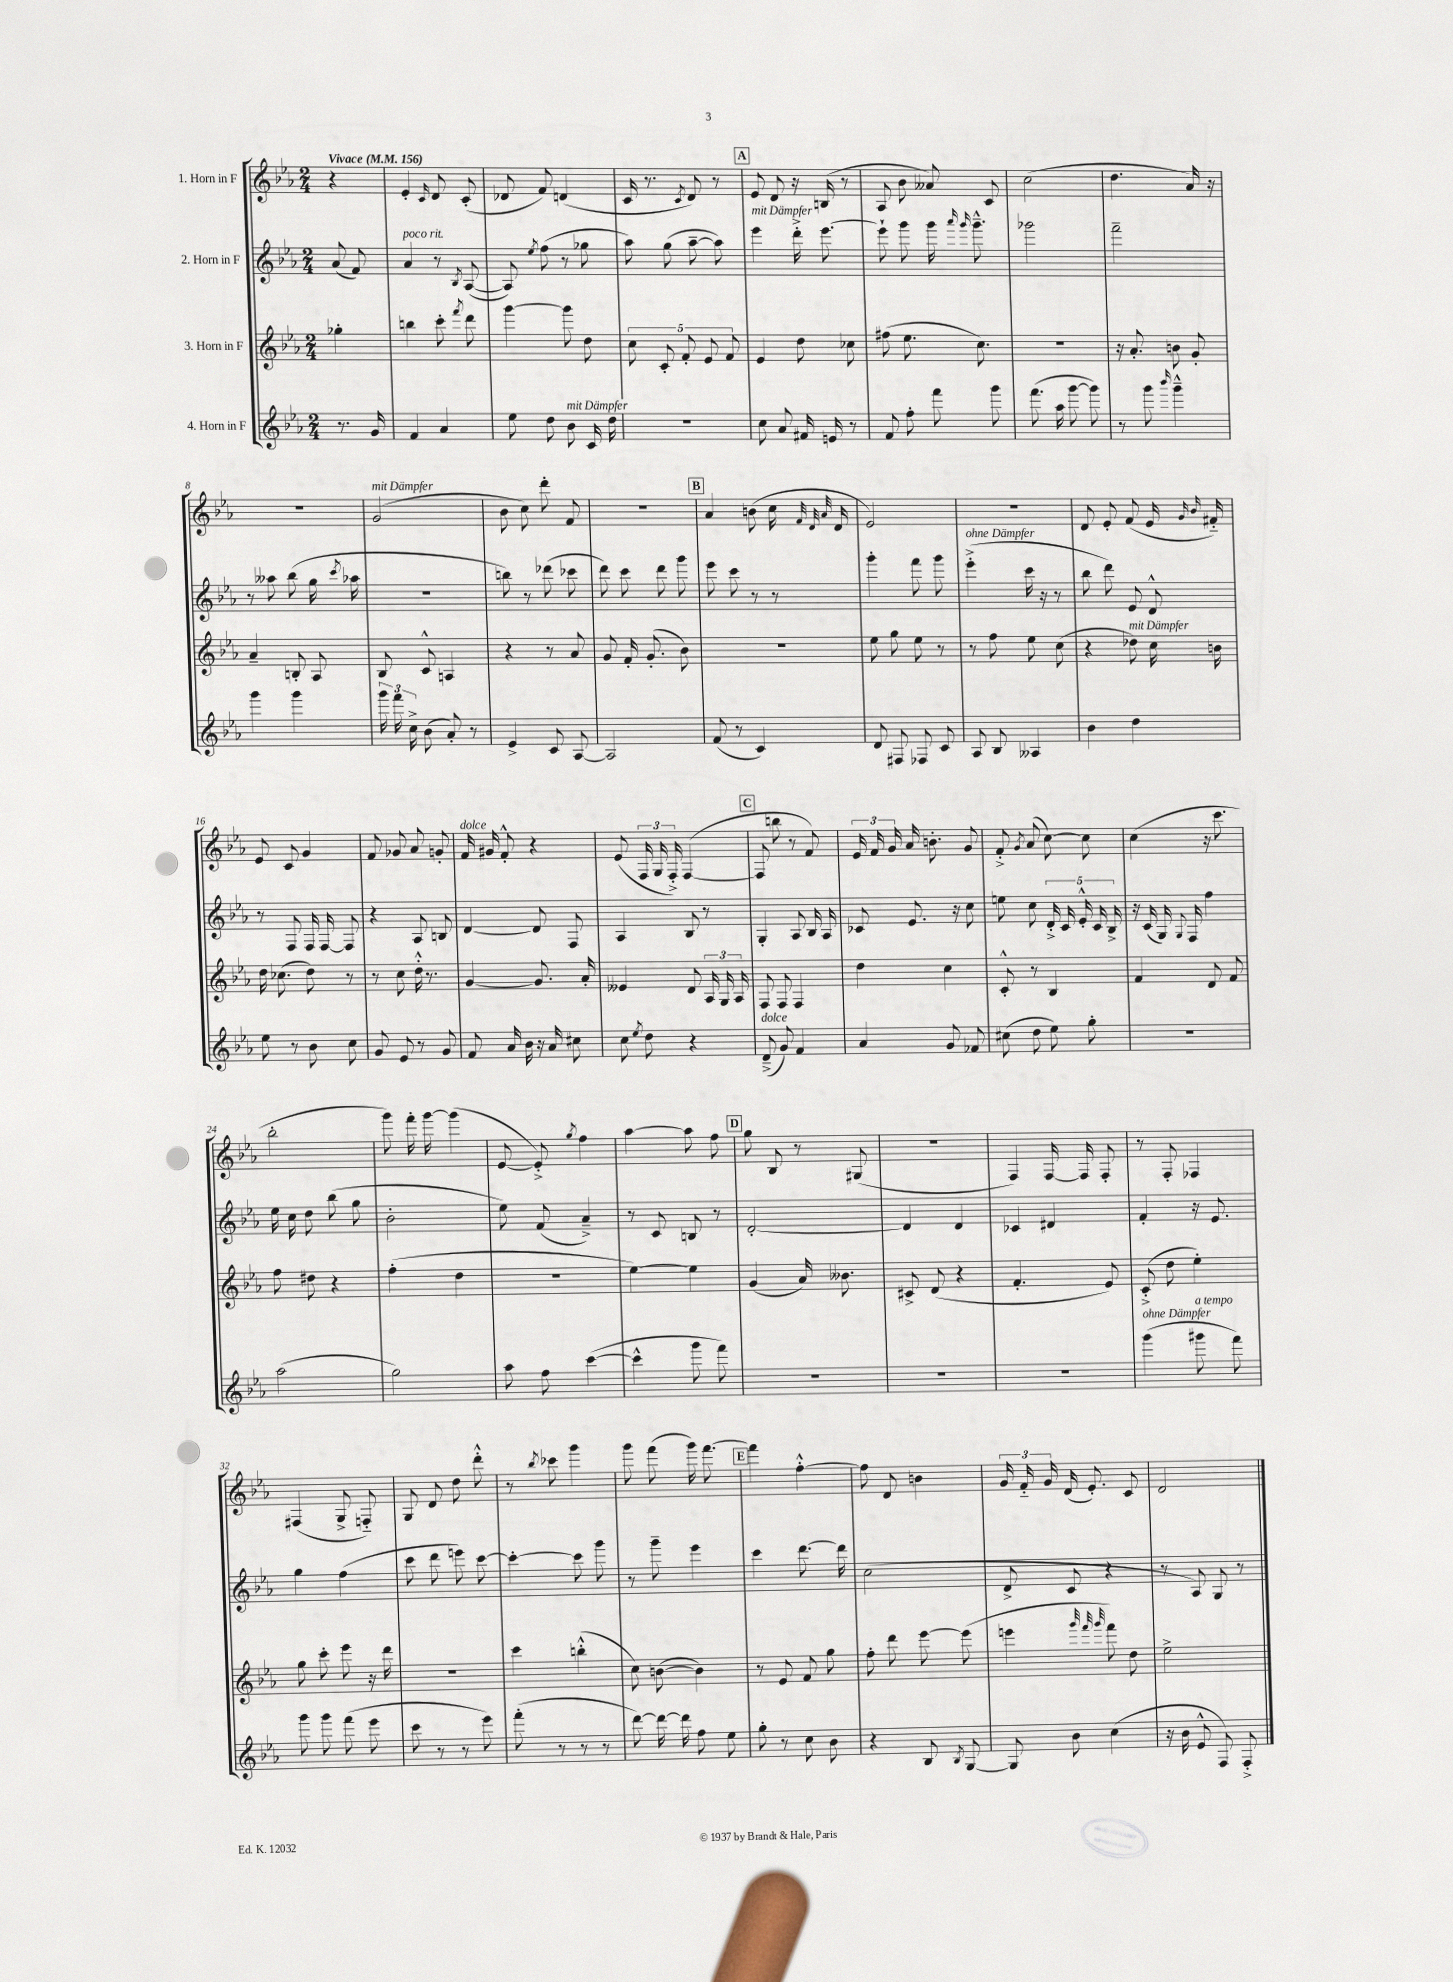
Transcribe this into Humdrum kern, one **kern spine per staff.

**kern	**kern	**kern	**kern
*staff4	*staff3	*staff2	*staff1
*clefG2	*clefG2	*clefG2	*clefG2
*k[b-e-a-]	*k[b-e-a-]	*k[b-e-a-]	*k[b-e-a-]
*M2/4	*M2/4	*M2/4	*M2/4
*MM156	*MM156	*MM156	*MM156
8.r	4gg-'	(8a-	4r
.	.	8f)	.
16g	.	.	.
=	=	=	=
4f	4bb	4a-	4e-'
.	.	.	16qqc
4a-	8ccc'	8r	8d
.	8qfff	8qB-	.
.	8ddd	([8A-	(8c'
=	=	=	=
8ee-	[4ggg	8A-])	8d-
.	.	8qee-	.
8dd	.	(8ff	8f)
8b-	8ggg]	8r	(4d
16c	8dd	8gg-	.
16dd	.	.	.
=	=	=	=
2r	10cc	8aa-)	16c
.	.	.	8.r
.	10c'	.	.
.	.	(8gg	.
.	10f'	.	.
.	.	.	8qc
.	.	[8aa-~	8d)
.	10e-	.	.
.	.	8aa-])	8r
.	10f	.	.
=	=	=	=
8cc	4e-	4eee-	8e-
8a-	.	.	8d
16f#	8dd	16ddd'^	16r
16e	.	[8.eee-	(16B
8r	8cc-	.	8r
=	=	=	=
8f	(8ff#	8eee-`]	8A-
8ff'	8.ee-	8ggg	8b-
8fff	.	16ggg	8a--)
.	.	16qqaaa-	.
.	.	16qqggg	.
.	8.cc)	8.ggg~^^	.
8ggg	.	.	8c
=	=	=	=
(8.fff	2r	2ggg-	(2cc
16aa-	.	.	.
[8ggg	.	.	.
8ggg])	.	.	.
=	=	=	=
8r	16r	2fff~	4.dd
.	8.a-'	.	.
8ggg	.	.	.
16qqbbb-	.	.	.
4ggg~^^	8b	.	.
.	8g'	.	16a-)
.	.	.	16r
=	=	=	=
4ggg	4a-~	8r	2r
.	.	8aa--	.
4ggg	8B'	(8bb-	.
.	8A-	16gg	.
.	.	8qccc	.
.	.	16aa-	.
=	=	=	=
24ggg	8B-	2r	(2g
24fff	.	.	.
24cc^	.	.	.
(8b-	8c^^	.	.
8a-')	4A	.	.
8r	.	.	.
=	=	=	=
4e-^	4r	8bb)	8b-
.	.	8r	8cc)
8c	8r	(8ddd-	8ddd'
[8A-	8a-	8ccc-	8f
=	=	=	=
2A-]	8g	8ddd)	2r
.	16f'	8ccc	.
.	(8.g'	.	.
.	.	8ddd	.
.	8b-)	8ggg	.
=	=	=	=
(8f	2r	8eee-	4a-
8r	.	8ccc	.
4c)	.	8r	(8b
.	.	8r	16cc
.	.	.	32qqf
.	.	.	32qqd
.	.	.	32qqa-
.	.	.	16d
=	=	=	=
8d	8ee-	4ggg'	2e-)
8F#	8gg	.	.
8F-	8ee-	8fff	.
8c	8r	8ggg	.
=	=	=	=
8A-	8r	(4eee-'^	2r
8B-	8ff	.	.
4A--	8ee-	16ccc	.
.	.	16r	.
.	(8cc	8r	.
=	=	=	=
4b-	4r	8bb-	8d
.	.	8ddd)	8e-'
4dd	8dd-)	8e-	(8f
.	16cc	8d^^	16e-
.	.	.	16qqg
.	.	.	16qqb-
.	16b	.	16f#'~)
=	=	=	=
8ee-	16dd	8r	8e-
.	(8.cc-	.	.
8r	.	8F	8c
8b-	8dd)	16F	4g
.	.	[16F	.
8cc	8r	8F]	.
=	=	=	=
8g	8r	4r	8f
8e-	8cc	.	8g-
8r	16dd'^^	8A-	8a-
.	8.r	.	.
8g	.	8B	8g'
=	=	=	=
8f	[4g	[4d	16f
.	.	.	16g#
16a-	.	.	8f'^^
16b-	.	.	.
16r	8.g]	8d]	4r
16a-	.	.	.
8cc#	.	8F	.
.	16a-'	.	.
=	=	=	=
8cc	4e--	4A-	(8e-
8qee-	.	.	.
8dd	.	.	24F
.	.	.	24G
.	.	.	24F'^)
4r	8d	8B-	([4F
.	24A-	8r	.
.	24G	.	.
.	24A-	.	.
=	=	=	=
(8d~^	8F	4G'	8F]
8g)	8F	.	8bb
4f	4F	8A-	8r
.	.	16B-	8f)
.	.	16A-	.
=	=	=	=
4a-	4dd	8c-	24e-
.	.	.	24f
.	.	.	24g
.	.	8.e-	16a-
.	.	.	8.b'
8g	4cc	.	.
.	.	16r	.
8f-	.	8cc	8g
=	=	=	=
(8cc#	8c'^^	8ee	8f'^
.	.	.	8qg
8dd	8r	8cc	(8a-
8ee-)	4B-	20d'^	[8cc)
.	.	20c	.
.	.	20e-'^^	.
8gg'	.	.	8cc]
.	.	20c	.
.	.	20B-^	.
=	=	=	=
2r	4f	16r	(4cc
.	.	(16c	.
.	.	16G)	.
.	.	8qqG	.
.	.	16F	.
.	8d	4ff	16r
.	.	.	8.ccc
.	8f	.	.
=	=	=	=
(2aa-	8ff	16ee-	2bb-'
.	.	16cc	.
.	8dd#	8dd	.
.	4r	(8bb-	.
.	.	8gg	.
=	=	=	=
2gg)	(4ff'	2b-'	8ggg)
.	.	.	16fff'
.	.	.	[16ggg
.	4dd	.	(4ggg]
=	=	=	=
8aa-	2r	8ee-)	[8e-
8ff	.	(8f	8e-'^])
.	.	.	8qgg
([4ccc	.	4a-~^)	4ff
=	=	=	=
4ccc^^]	[4ee-)	8r	[4aa-
.	.	8c	.
8ggg	4ee-]	8B	8aa-]
8fff)	.	8r	8ff
=	=	=	=
2r	(4g	[2d'	8gg
.	.	.	8B-
.	16a-)	.	8r
.	8.b--	.	.
.	.	.	(8G#
=	=	=	=
2r	8c#^	4d]	2r
.	(8d	.	.
.	4r	4d	.
=	=	=	=
2r	4.f'	4c-	4F)
.	.	4d#	[16F
.	.	.	16F]
.	8e-)	.	8F'
=	=	=	=
(4ggg	(8c'^	4f'	8r
.	8dd	.	8F'
8ggg#	4ee-')	16r	4F-
.	.	8.e-	.
8fff)	.	.	.
=	=	=	=
8ggg	8gg	4gg	(4F#
8ggg	8ccc'	.	.
(8fff	8eee-	(4ff	8G^
8eee-	16r	.	8F'~)
.	16ddd	.	.
=	=	=	=
8ccc	2r	8ccc	8G
8r	.	8ddd	8d
8r	.	8eee)	8dd
8eee-)	.	[8ccc	8ddd'^^
=	=	=	=
(8fff'	4ccc	4ccc'_	8r
.	.	.	8qbb-
8r	.	.	8ccc-
8r	(4bb'^^	8ccc]	4ggg
8r	.	8ggg	.
=	=	=	=
[8ddd)	8cc)	8r	8ggg
16ddd_	([8b	8ggg~	(8fff
16ddd]	.	.	.
8ff	4b])	4eee-	16ggg)
.	.	.	[8.fff
8ee-	.	.	.
=	=	=	=
8gg'	8r	4ccc	4fff]
8r	8e-	.	.
8cc	8f	[8.ddd	[4ff'^^
8b-	8gg	.	.
.	.	16ddd]	.
=	=	=	=
4r	8ff'	(2cc	8ff]
.	8ddd	.	8d
8B-	[8eee-	.	4b
8qB-	.	.	.
[8G	(8eee-]	.	.
=	=	=	=
8G]	4eee	8d^	24g
.	.	.	24f'~
.	.	.	24g
8b-	.	8c	(16d
.	.	.	8.e-')
.	32qqggg	.	.
.	32qqfff	.	.
.	32qqggg	.	.
(4cc	8fff)	4r	.
.	8dd	.	8c
=	=	=	=
16r	2ee-^	8r	2d
16b-	.	.	.
8e-^^	.	8A-)	.
8F)	.	8G	.
8F'^	.	8r	.
==	==	==	==
*-	*-	*-	*-
